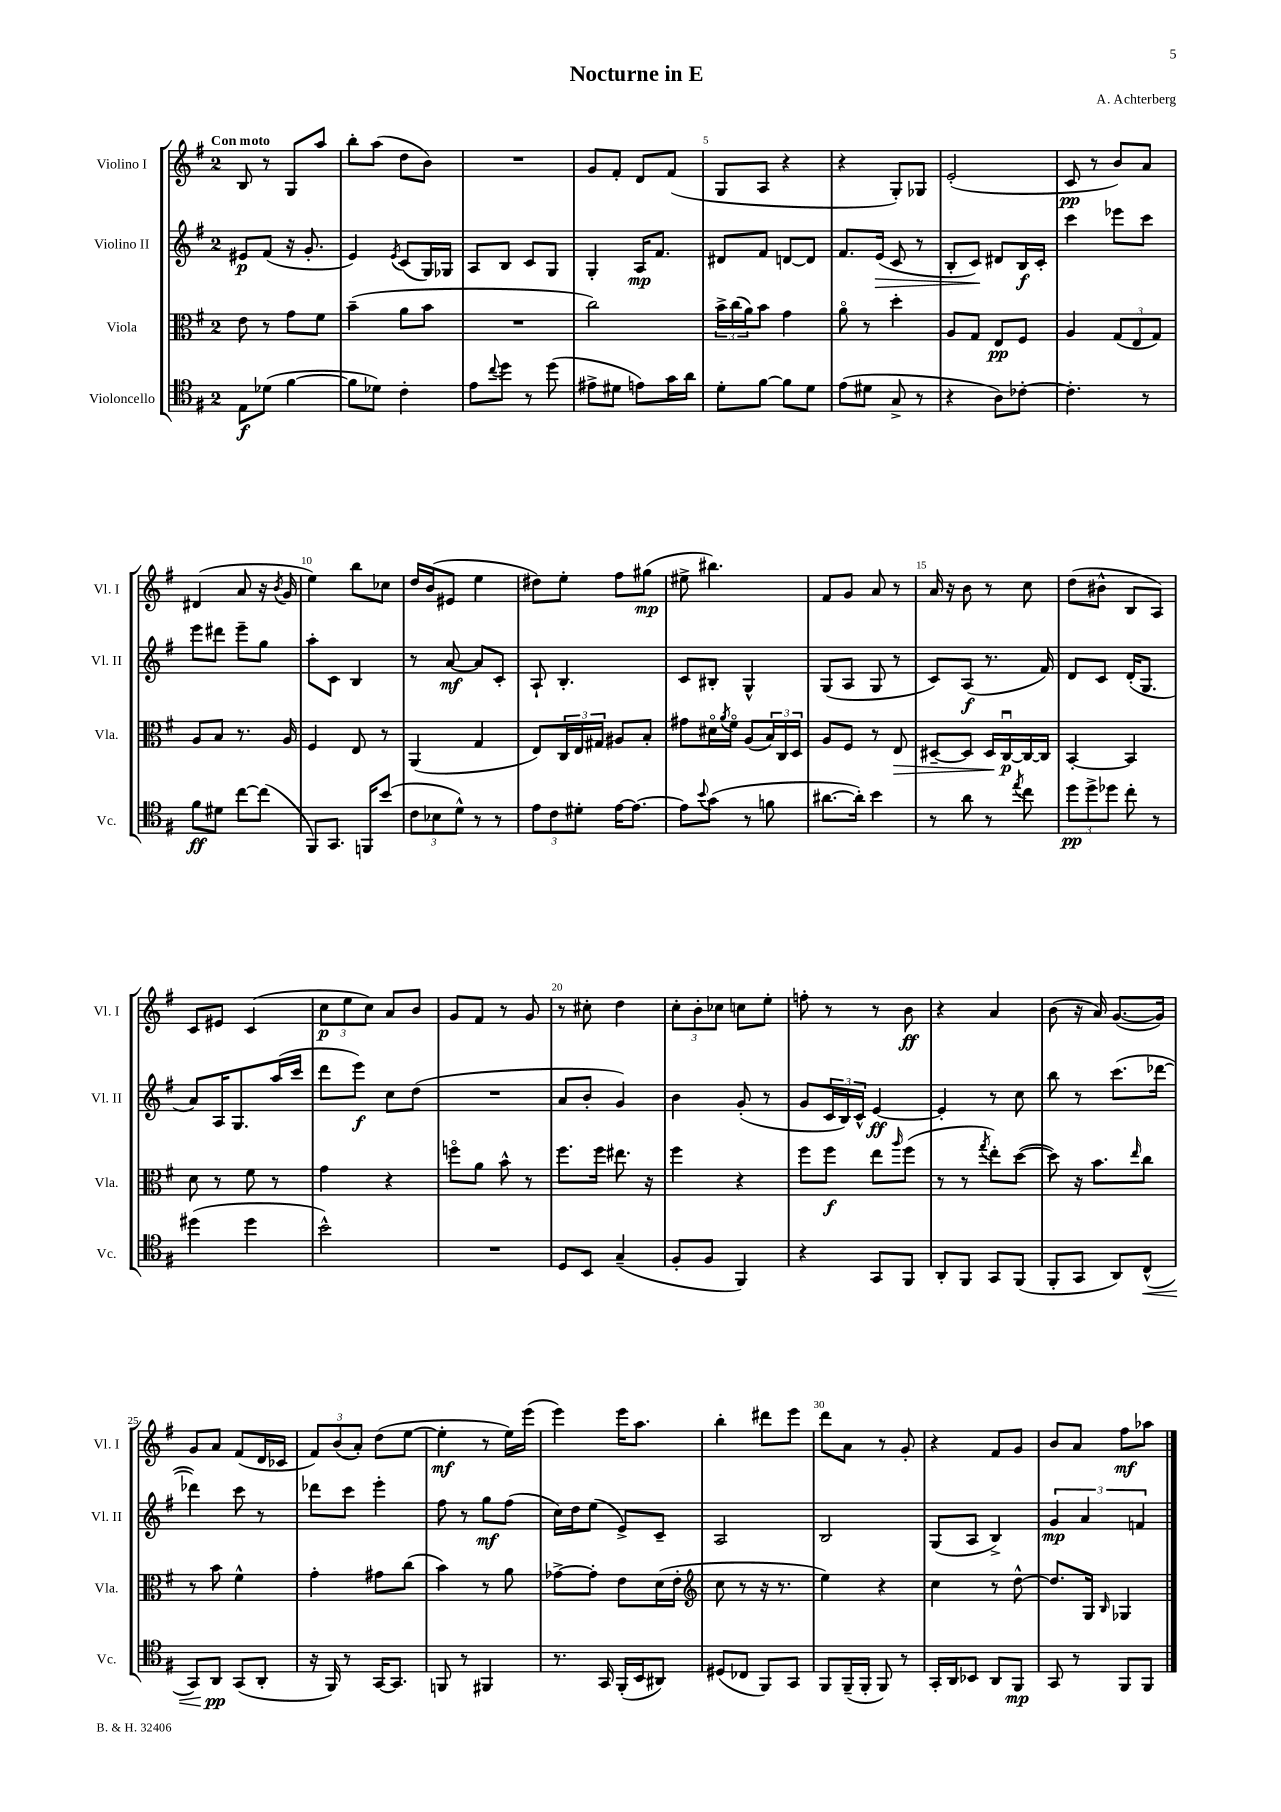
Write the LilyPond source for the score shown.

\header { title = "Nocturne in E" composer = "A. Achterberg" }
<<
\new StaffGroup <<
\new Staff = "s0" \with { instrumentName = "Violino I" shortInstrumentName = "Vl. I" } {
    \clef treble \key g \major \once \override Staff.TimeSignature.style = #'single-digit \time 2/4 \tempo "Con moto"
    b8 r8 g8 a''8 |
    b''8-. a''8( d''8 b'8) |
    R2 |
    g'8 fis'8-. d'8 fis'8( |
    g8 a8 r4 |
    r4 g8-.) ges8 |
    e'2-.( |
    c'8\pp r8 b'8) a'8 |
    dis'4( a'8 r16 \acciaccatura { b'8 } g'16 |
    e''4) b''8 ces''8 |
    d''16 b'16( eis'8 e''4 |
    dis''8) e''8-. fis''8 gis''8\mp( |
    eis''8-> bis''4.) |
    fis'8 g'8 a'8 r8 |
    a'16 r16 b'8 r8 c''8 |
    d''8( bis'8-^ b8 a8) |
    c'8 eis'8 c'4( |
    \tuplet 3/2 { c''8\p e''8 c''8) } a'8 b'8 |
    g'8 fis'8 r8 g'8 |
    r8 cis''8-. d''4 |
    \tuplet 3/2 { c''8-. b'8-. ces''8 } c''8 e''8-. |
    f''8-. r8 r8 b'8\ff |
    r4 a'4 |
    b'8( r16 a'16) g'8.~( g'16) |
    g'8 a'8 fis'8( d'16 ces'16 |
    \tuplet 3/2 { fis'8) b'8( a'8-.) } d''8( e''8~ |
    e''4-.\mf r8 e''16) e'''16( |
    e'''4) e'''16 a''8. |
    b''4-. dis'''8 e'''8 |
    d'''8 a'8 r8 g'8-. |
    r4 fis'8 g'8 |
    b'8 a'8 fis''8\mf aes''8 \bar "|." |
}
\new Staff = "s1" \with { instrumentName = "Violino II" shortInstrumentName = "Vl. II" } {
    \clef treble \key g \major \once \override Staff.TimeSignature.style = #'single-digit \time 2/4
    eis'8\p fis'8( r16 g'8.-. |
    e'4) \acciaccatura { e'8 } c'8( g16) ges16 |
    a8 b8 c'8 g8 |
    g4-. a16\mp fis'8. |
    dis'8 fis'8 d'8~ d'8 |
    fis'8. e'16\>( c'8 r8 |
    b8-. c'8\!) dis'8 b16\f c'16-. |
    c'''4 ees'''8 c'''8 |
    e'''8 dis'''8 e'''8-- g''8 |
    a''8-. c'8 b4 |
    r8 a'8~\mf a'8 c'8-. |
    a8-! b4.-. |
    c'8 bis8-. g4-^ |
    g8( a8 g8 r8 |
    c'8) a8\f( r8. fis'16) |
    d'8 c'8 d'16-.( g8. |
    a'8) a16 g8. a''16( c'''16 |
    d'''8 e'''8\f) c''8 d''8( |
    R2 |
    a'8 b'8-. g'4) |
    b'4 g'8-.( r8 |
    g'8 \tuplet 3/2 { c'16 b16) c'16-^ } e'4~\ff |
    e'4-. r8 c''8 |
    b''8 r8 c'''8.( des'''16~ |
    des'''4) c'''8 r8 |
    des'''8 c'''8 e'''4-. |
    fis''8 r8 g''8\mf fis''8( |
    c''16) d''16 e''8( e'8->) c'8-- |
    a2 |
    b2 |
    g8( a8 b4->) |
    \tuplet 3/2 { g'4\mp a'4 f'4 } \bar "|." |
}
\new Staff = "s2" \with { instrumentName = "Viola" shortInstrumentName = "Vla." } {
    \clef alto \key g \major \once \override Staff.TimeSignature.style = #'single-digit \time 2/4
    e'8 r8 g'8 fis'8 |
    b'4--( a'8 b'8 |
    R2 |
    c''2) |
    \tuplet 3/2 { b'16-> c''16( a'16) } b'8 g'4 |
    a'8\flageolet r8 d''4-. |
    a8 g8 e8\pp fis8 |
    a4 \tuplet 3/2 { g8( e8 g8) } |
    a8 b8 r8. a16 |
    fis4 e8 r8 |
    a,4( g4 |
    e8) \tuplet 3/2 { c16 e16 gis16 } ais8 b8-. |
    gis'8 dis'16\flageolet \acciaccatura { a'8 } fis'16\flageolet a8( \tuplet 3/2 { b16) c16 d16 } |
    a8 fis8 r8 e8\> |
    dis8~-- dis8 dis16\! c16~\downbow\p c16~ c16 |
    b,4~-. b,4 |
    d'8 r8 fis'8 r8 |
    g'4 r4 |
    f''8\flageolet a'8 b'8-^ r8 |
    fis''8. fis''16 eis''8. r16 |
    fis''4 r4 |
    fis''8 fis''8\f e''8 \grace { a''16 } fis''8( |
    r8 r8 \acciaccatura { g''8 } e''8-.) d''8~( |
    d''8) r16 b'8. \grace { e''16 } c''8 |
    r8 b'8 fis'4-^ |
    g'4-. gis'8 c''8( |
    b'4) r8 a'8 |
    ges'8~-> ges'8-. e'8 d'16( e'16-. |
    \clef treble c''8 r8 r16 r8. |
    e''4) r4 |
    c''4 r8 d''8~-^ |
    d''8. g16 \grace { b16 } ges4 \bar "|." |
}
\new Staff = "s3" \with { instrumentName = "Violoncello" shortInstrumentName = "Vc." } {
    \clef tenor \key g \major \once \override Staff.TimeSignature.style = #'single-digit \time 2/4
    e8\f des'8( fis'4~ |
    fis'8 des'8) c'4-. |
    e'8 \appoggiatura { c''8 } d''8 r8 d''8( |
    eis'8-> dis'8 e'8) g'16 a'16 |
    d'8-. fis'8~ fis'8 d'8 |
    e'8( dis'8 g8-> r8 |
    r4 a8) ces'8~-. |
    ces'4.-. r8 |
    fis'8\ff dis'8 c''8~ c''8( |
    fis,8) g,8. f,16 b'8( |
    \tuplet 3/2 { c'8 bes8 d'8-^) } r8 r8 |
    \tuplet 3/2 { e'8 c'8 dis'8-. } e'16~ e'8.~ |
    e'8 \appoggiatura { b'8 } g'8( r8 f'8 |
    ais'8.~ ais'16-.) b'4 |
    r8 a'8 r8 \acciaccatura { e''8 } c''8 |
    \tuplet 3/2 { d''8\pp d''8-> des''8 } c''8-. r8 |
    dis''4( dis''4 |
    b'2-^) |
    R2 |
    d8 b,8 g4--( |
    fis8-. fis8 fis,4) |
    r4 g,8 fis,8 |
    a,8-. fis,8 g,8 fis,8( |
    fis,8-. g,8 a,8) c8-^\<( |
    g,8) a,8\pp\! g,8( a,8-. |
    r16 fis,16) r8 g,16~ g,8. |
    f,8 r8 fis,4 |
    r8. g,16 fis,16-.( b,16 ais,8) |
    dis8( ces8 fis,8) g,8 |
    fis,8 fis,16--( fis,16-. fis,8) r8 |
    g,16-. a,16 bes,8 a,8 fis,8\mp |
    g,8 r8 fis,8 fis,8 \bar "|." |
}
>>
>>
\layout { \context { \Score \override BarNumber.break-visibility = ##(#f #t #t) barNumberVisibility = #(every-nth-bar-number-visible 5) } }
